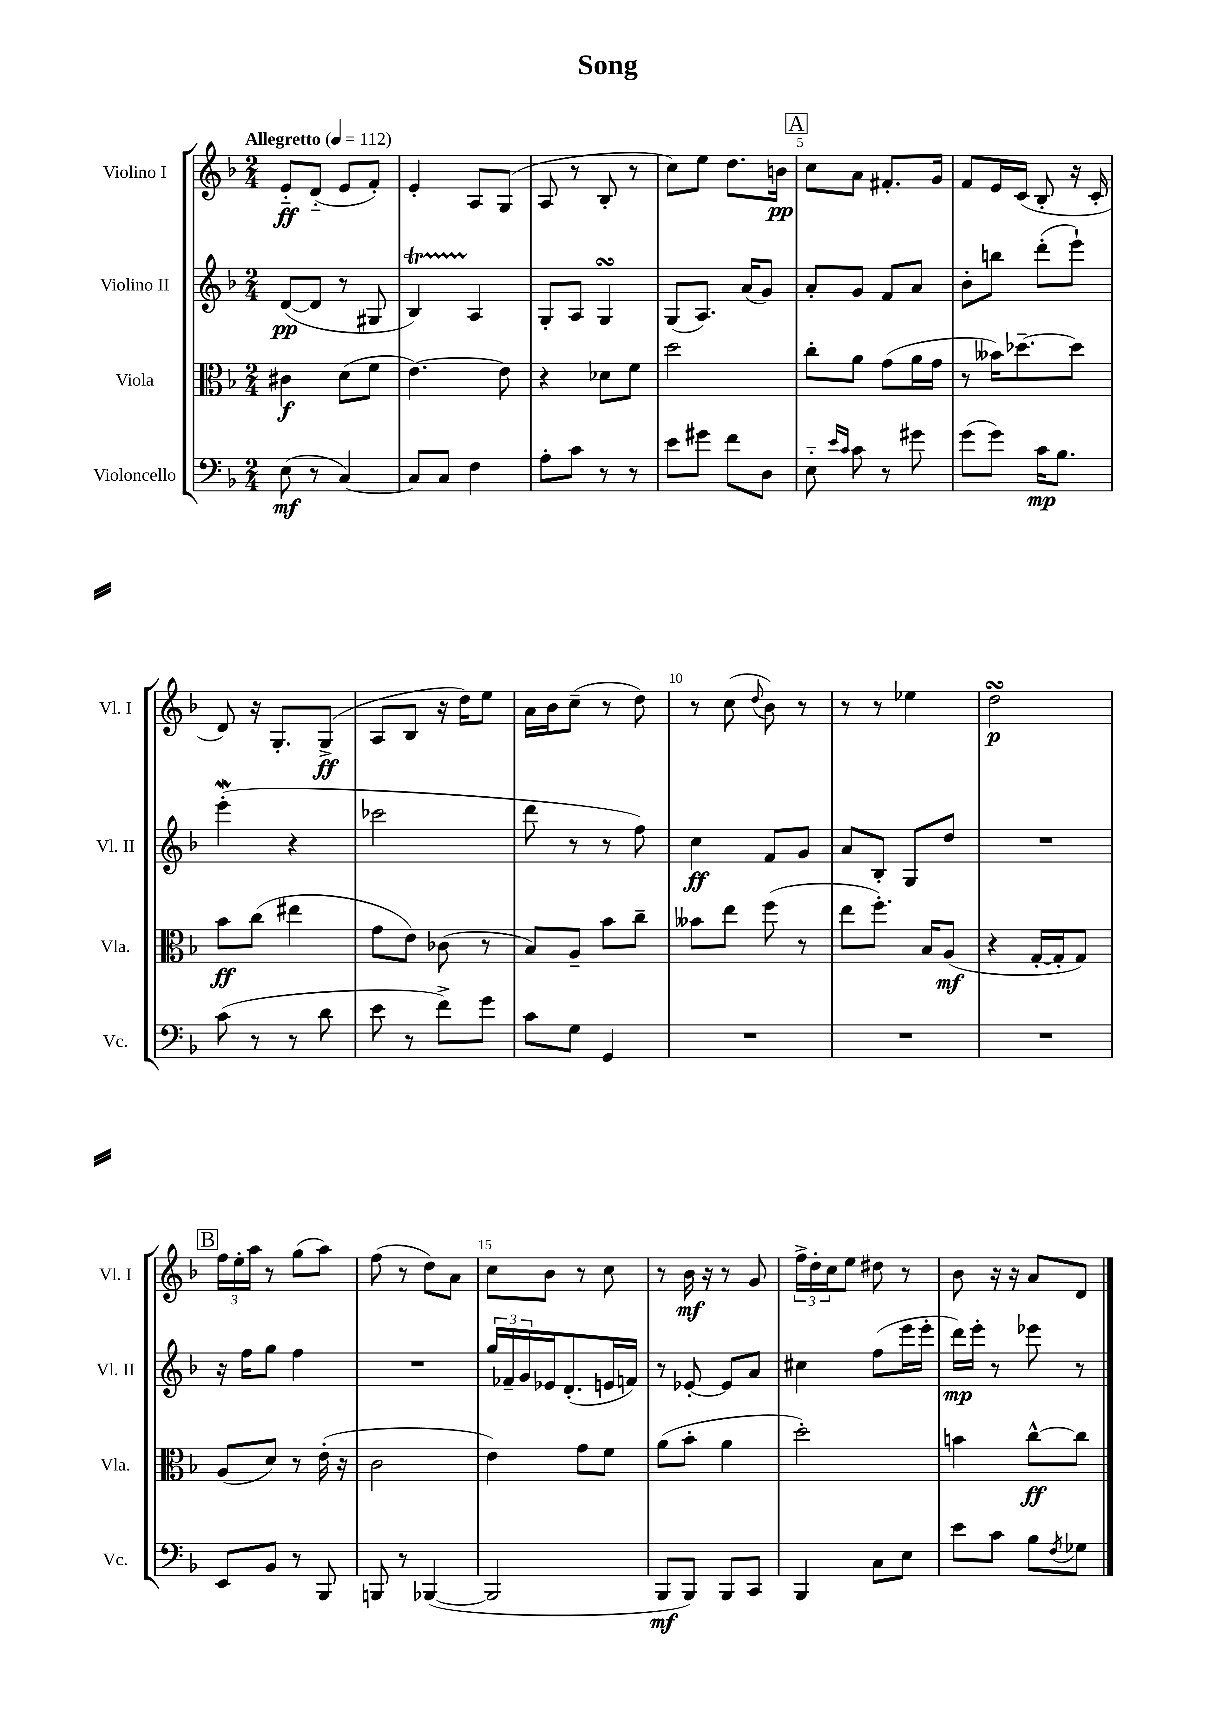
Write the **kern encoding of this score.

**kern	**kern	**kern	**kern
*staff4	*staff3	*staff2	*staff1
*clefF4	*clefC3	*clefG2	*clefG2
*k[b-]	*k[b-]	*k[b-]	*k[b-]
*M2/4	*M2/4	*M2/4	*M2/4
*MM112	*MM112	*MM112	*MM112
(8E	4c#	([8d	8e'~
8r	.	8d]	(8d'~
[4C)	(8d	8r	8e
.	8f	8G#	8f')
=	=	=	=
8C]	[4.e)	4B-)	4e'
8C	.	.	.
4F	.	4A	8A
.	8e]	.	(8G
=	=	=	=
8A'	4r	8G'	8A
8c	.	8A	8r
8r	8d-	4G	8B-'
8r	8f	.	8r
=	=	=	=
8e	2dd	(8G	8cc)
8g#	.	8.A)	8ee
8f	.	.	8.dd
.	.	(16a	.
8D	.	8g)	.
.	.	.	16b
=	=	=	=
8E'~	8cc'	8a'	8cc
16qqe	.	.	.
16qqc	.	.	.
8c	8a	8g	8a
8r	(8g	8f	8.f#'
8g#	16a	8a	.
.	16g	.	16g
=	=	=	=
(8g	8r	8b-'	8f
8g)	16b--)	8bb	16e
.	[8.dd-~	.	(16c
16c	.	(8ddd'	8B-'
8.B-	.	.	.
.	8dd-]	8eee`)	16r
.	.	.	16c'
=	=	=	=
(8c	8b-	(4eee'	8d)
8r	(8cc	.	16r
.	.	.	8.G'
8r	4ee#	4r	.
8d	.	.	(8G^
=	=	=	=
8e	8g	2ccc-	8A
8r	8e)	.	8B-
8f^)	(8c-	.	16r
.	.	.	16dd)
8g	8r	.	8ee
=	=	=	=
8c	8B-)	8ddd	16a
.	.	.	16b-
8G	8A~	8r	(8cc~
4GG	8b-	8r	8r
.	8cc~	8ff)	8dd)
=	=	=	=
2r	8b--	4cc	8r
.	8ee	.	(8cc
.	.	.	8qqdd
.	(8ff	8f	8b-)
.	8r	8g	8r
=	=	=	=
2r	8ee	8a	8r
.	8.ff')	8B-'	8r
.	.	8G	4ee-
.	16B-	.	.
.	(8A	8dd	.
=	=	=	=
2r	4r	2r	2dd
.	[16G'	.	.
.	16G']	.	.
.	8G)	.	.
=	=	=	=
8EE	(8A	16r	24ff
.	.	.	24ee'
.	.	16ff	.
.	.	.	24aa
8BB-	8d)	8gg	8r
8r	8r	4ff	(8gg
8BBB-	(16e'	.	8aa)
.	16r	.	.
=	=	=	=
8BBB	2c	2r	(8ff
8r	.	.	8r
([4BBB-	.	.	8dd)
.	.	.	8a
=	=	=	=
2BBB-]	4e)	24gg	8cc
.	.	24f-~	.
.	.	24g	.
.	.	16e-	8b-
.	.	(8.d'	.
.	8g	.	8r
.	8f	16e	8cc
.	.	16f)	.
=	=	=	=
8BBB-	(8a	8r	8r
8BBB-)	8b-'	[8e-'	16b-
.	.	.	16r
8BBB-	4a	8e-]	8r
8CC	.	8a	8g
=	=	=	=
4BBB-	2dd')	4cc#	24ff^
.	.	.	24dd'
.	.	.	24cc
.	.	.	8ee
8C	.	(8ff	8dd#
8E	.	16eee	8r
.	.	16eee'	.
=	=	=	=
8e	4b	16ddd)	8b-
.	.	16eee'	.
8c	.	8r	16r
.	.	.	16r
8B-	[8cc^^	8eee-	8a
8qF	.	.	.
8G-	8cc]	8r	8d
==	==	==	==
*-	*-	*-	*-
